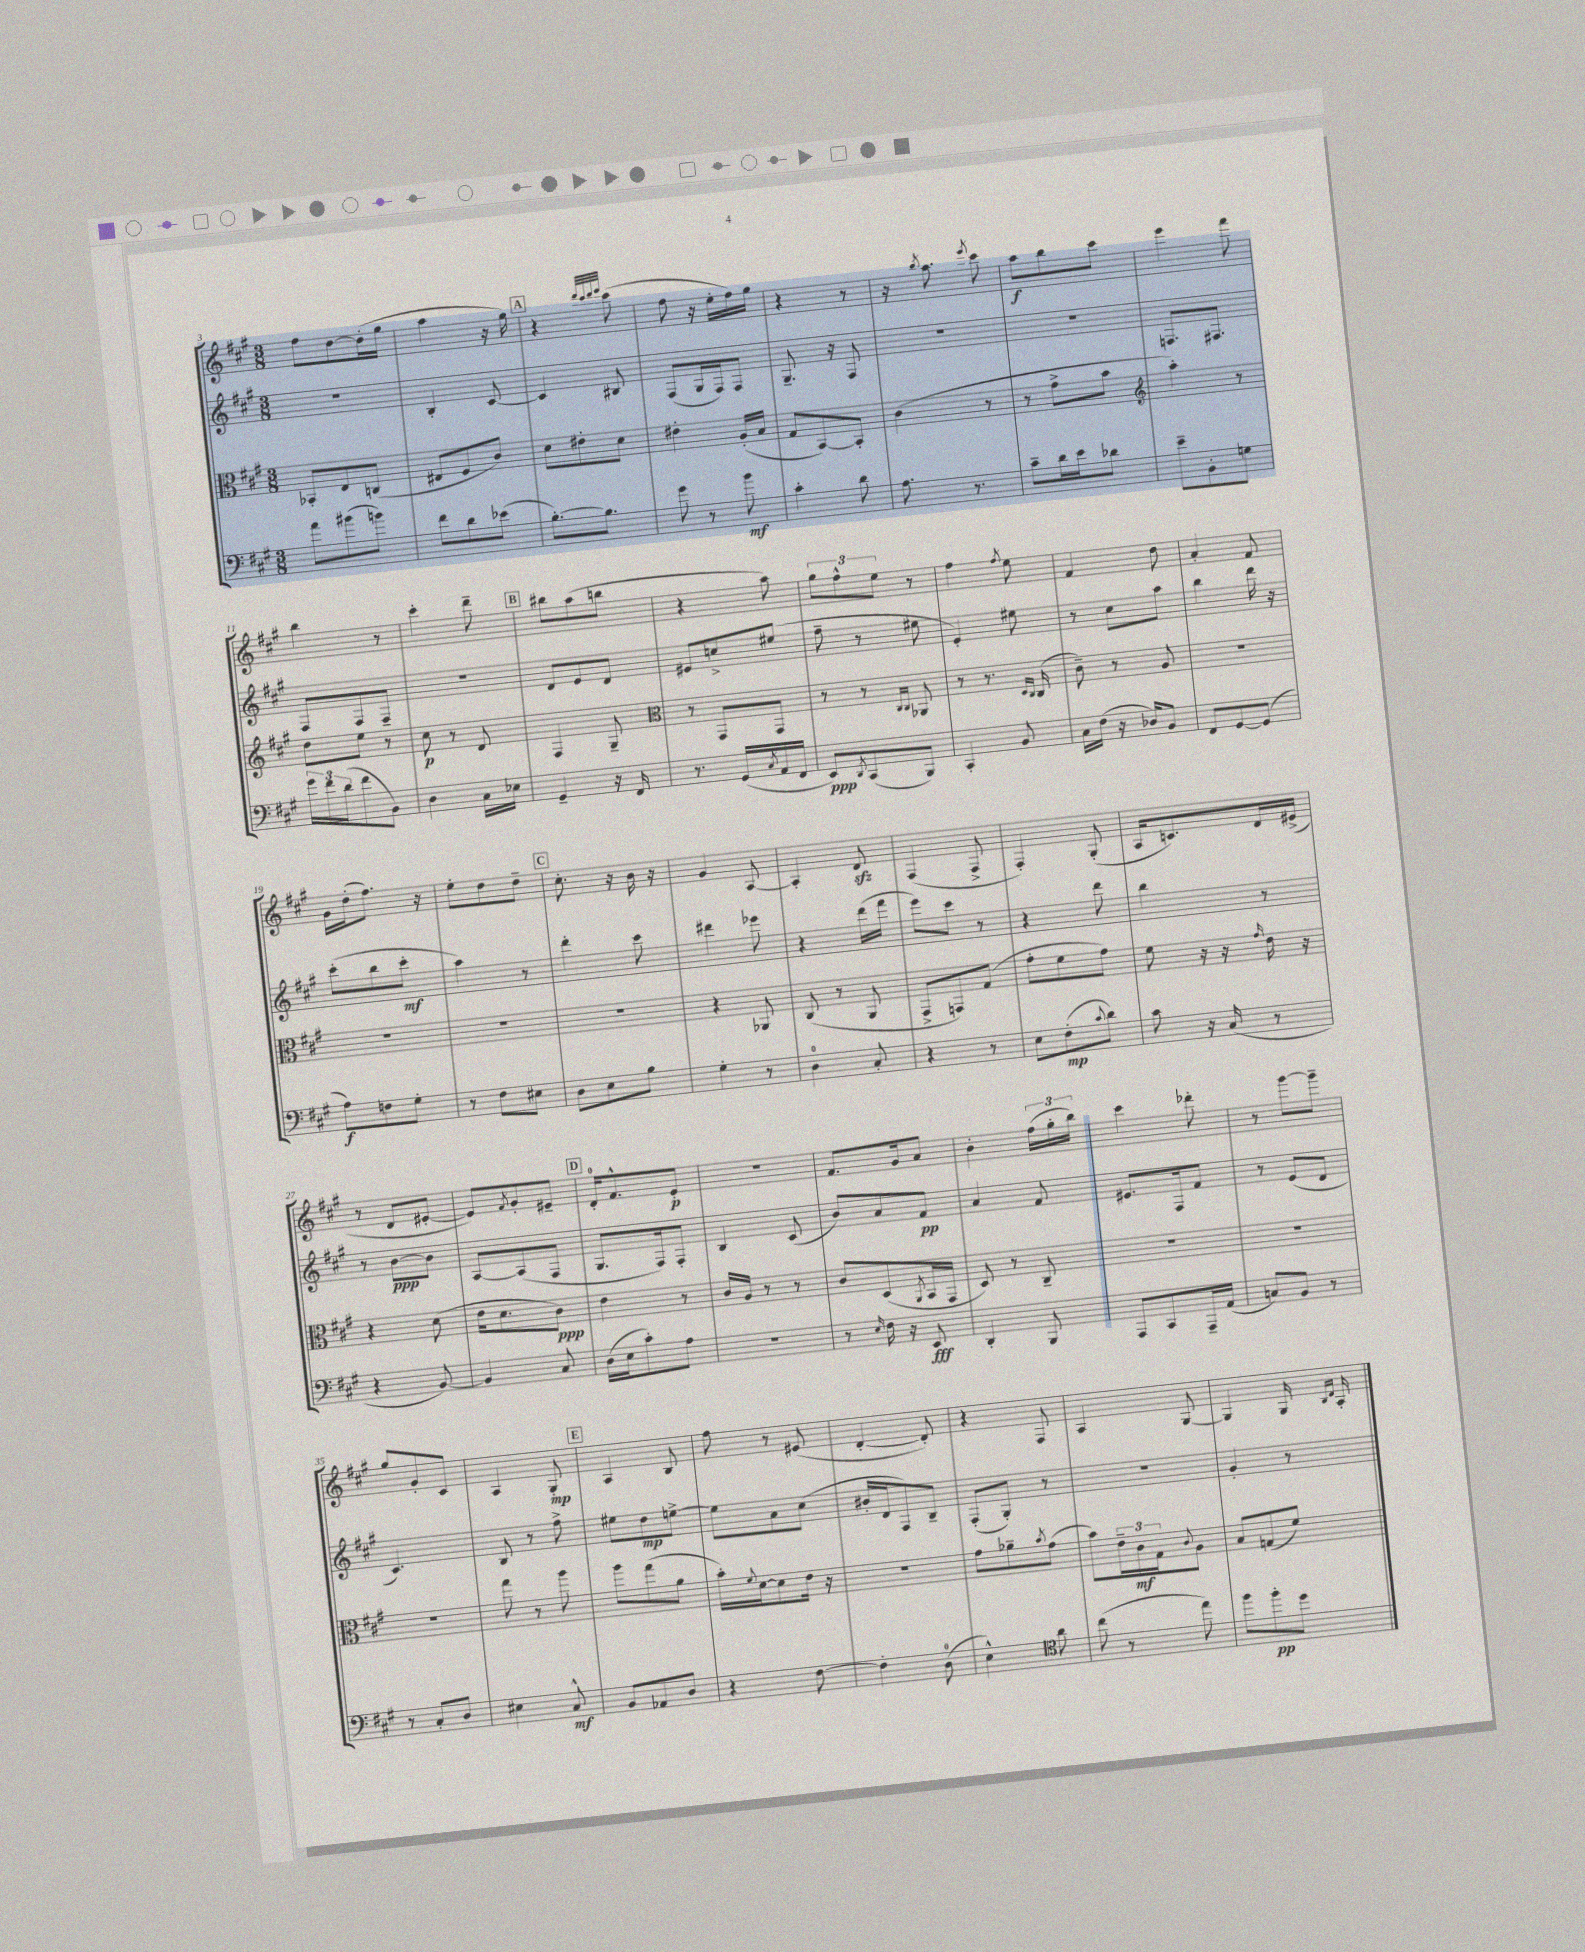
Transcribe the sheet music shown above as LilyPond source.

<<
\new StaffGroup <<
\new Staff = "s0" {
    \clef treble \key a \major \numericTimeSignature \time 3/8
    fis''8 d''8~ d''16-.( gis''16 |
    a''4 r16 gis''16) |
    \mark \markup { \box "A" } r4 \grace { d'''32 cis'''32 d'''32 e'''32 } cis'''8( |
    fis''8 r16 e''16-. fis''16) gis''16 |
    r4 r8 |
    r16 \acciaccatura { b''8 } a''8. \acciaccatura { e'''8 } cis'''8 |
    a''8\f b''8 cis'''8 |
    e'''4 fis'''8 |
    b''4 r8 |
    cis'''4-. d'''8-- |
    \mark \markup { \box "B" } bis''8 a''8( b''8 |
    r4 a''8) |
    \tuplet 3/2 { gis''8 fis''8-^ e''8 } r8 |
    fis''4 \acciaccatura { fis''8 } e''8 |
    fis'4 d''8 |
    a'4-. fis'8 |
    gis'16 d''16-.( fis''8.) r16 |
    e''8-. d''8 d''8-- |
    \mark \markup { \box "C" } cis''8.-. r16 b'16 r16 |
    gis'4 a8~ |
    a4-. d'8\sfz |
    fis4( fis8-> |
    fis4-.) gis8-.( |
    a16 c'8.) d'16 eis'16->( |
    r8 d'8 eis'8~-. |
    eis'8) \acciaccatura { fis'8 } gis'8-. eis'8-- |
    \mark \markup { \box "D" } d'16-0-. fis'8.-^ e'8-.\p |
    r4. |
    fis'8. gis'16 a'8 |
    b'4-. \tuplet 3/2 { fis''16( gis''16-. b''16) } |
    cis'''4 des'''8-. |
    r8 gis'''8~ gis'''8-- |
    gis''8 gis'8-. cis'8 |
    a4 gis8-.\mp |
    \mark \markup { \box "E" } a4 b8 |
    fis''8 r8 eis'8( |
    d'4~-. d'8-.) |
    r4 fis8 |
    a4 gis8~ |
    gis4 gis16 \grace { b16 d'16 } a16-. \bar "|." |
}
\new Staff = "s1" {
    \clef treble \key a \major \numericTimeSignature \time 3/8
    R4. |
    b4-. cis'8~ |
    \mark \markup { \box "A" } cis'4 bis8 |
    fis8( gis16 fis16) fis8 |
    gis8.-- r16 fis8 |
    R4. |
    R4. |
    f8. fis8. |
    fis8 fis8 fis8-- |
    R4. |
    \mark \markup { \box "B" } d'8 e'8 d'8 |
    eis'8 c''8-> eis''8( |
    fis''8-- r8 eis''8 |
    e'4-.) eis''8 |
    r8 cis''8 a''8 |
    b''4 d'''16 r16 |
    cis'''8-.( b''8 cis'''8-.\mf |
    a''4) r8 |
    \mark \markup { \box "C" } d'''4-. cis'''8 |
    dis'''4 ees'''8 |
    r4 d'''16( fis'''16 |
    e'''8) cis'''8 r8 |
    r4 d'''8 |
    b''4 r8 |
    r8 b'8~\ppp b'8 |
    a8~ a8( fis8 |
    \mark \markup { \box "D" } gis8. fis16) fis8-. |
    b4 cis'8( |
    b'8) a'8 fis'8\pp |
    a'4 fis'8 |
    eis'8. fis16 fis'8 |
    r8 e'8( d'8 |
    cis'4.) |
    b8 r8 fis''8-> |
    \mark \markup { \box "E" } eis''8 d''8\mp e''8~-> |
    e''8 a'8 cis''8( |
    bis'16-. d'16 fis8) b8-- |
    fis8-.( gis8-.) r8 |
    R4. |
    gis'4-. r8 \bar "|." |
}
\new Staff = "s2" {
    \clef alto \key a \major \numericTimeSignature \time 3/8
    bes,8-. e8 c8( |
    eis8 fis8 cis'8) |
    \mark \markup { \box "A" } d'8 eis'8-. d'8 |
    eis'4-. a16-.( b16 |
    gis8 b,8~) b,8-. |
    cis'4( r8 |
    r8 gis'8-> b'8 |
    \clef treble a''4-.) r8 |
    d''8 e''8 r8 |
    cis''8\p r8 d'8 |
    \mark \markup { \box "B" } fis4 gis8-- |
    \clef alto r8 gis,8 gis,8 |
    r8 r8 \grace { cis16 cis16 } aes,8 |
    r8 r8. \grace { d16 cis16 } cis16( |
    cis'8--) r8 a8 |
    R4. |
    R4. |
    R4. |
    \mark \markup { \box "C" } R4. |
    r4 aes,8 |
    cis8( r8 a,8 |
    gis,8-> g,8) gis8( |
    gis'8-. fis'8 gis'8) |
    fis'8 r16 r16 \grace { gis'16 } e'16 r16 |
    r4 d'8( |
    e'16 d'8. cis'8\ppp) |
    \mark \markup { \box "D" } e'4 r8 |
    cis'16 a16 r8 r8 |
    cis'8 d8( \acciaccatura { a,8 } b,16 gis,16 |
    d8) r8 cis8-- |
    R4. |
    R4. |
    R4. |
    gis''8 r8 a''8 |
    \mark \markup { \box "E" } a''8 gis''8( a'8 |
    b'16-.) \appoggiatura { fis'8 } d'16~ d'8 e'16 r16 |
    R4. |
    gis'8 aes'8-- \acciaccatura { b'8 } gis'8( |
    b'8) \tuplet 3/2 { e'16-- cis'16\mf gis16 } \appoggiatura { cis'8 } a8 |
    b8 g8( fis'8) \bar "|." |
}
\new Staff = "s3" {
    \clef bass \key a \major \numericTimeSignature \time 3/8
    a'8 bis'8( b'8) |
    fis'8 d'8 ees'8( |
    \mark \markup { \box "A" } b8.~-.) b8. |
    gis'8 r8 b'8\mf |
    cis'4-. d'8 |
    a8. r8. |
    cis'8-- d'16 e'16 des'8 |
    e'8-- b,8-. g8 |
    \tuplet 3/2 { gis'16 fis'16 d'16( } fis'8 b,8) |
    d4 cis16 ees16 |
    \mark \markup { \box "B" } gis,4-- r16 fis,16 |
    r8. gis,16( \acciaccatura { cis8 } a,16 fis,16 |
    e,8\ppp) \acciaccatura { d,8 } cis,8( b,,8) |
    cis,4-. b,8 |
    cis16 fis16( r16 des16) b,8 |
    fis,8 gis,8~ gis,8( |
    a8\f) f8 gis8-. |
    r8 fis8 eis8 |
    \mark \markup { \box "C" } d8 e8 b8 |
    gis4-. r8 |
    d4-0 cis8-. |
    r4 r8 |
    e8 fis8-.\mp( \appoggiatura { cis'8 } d'8) |
    cis'8 r16 cis16( r8 |
    r4 b,8~) |
    b,4 cis8 |
    \mark \markup { \box "D" } d16( e16 cis'8-.) a8 |
    R4. |
    r8 \grace { e16 } fis16 r16 e,8\fff |
    d,4-. b,,8 |
    a,,8 cis,8 a,,16-- a,16( |
    c8) b,8 r8 |
    r8 cis8-. d8 |
    eis4 cis8-^\mf |
    \mark \markup { \box "E" } b,8 aes,8 d8 |
    r4 fis8~ |
    fis4-. d8-0( |
    e4-^) \clef tenor a'8 |
    cis''8( r8 e''8) |
    fis''8 fis''8-.\pp d''8 \bar "|." |
}
>>
>>
\layout { \context { \Score currentBarNumber = #3 } }
